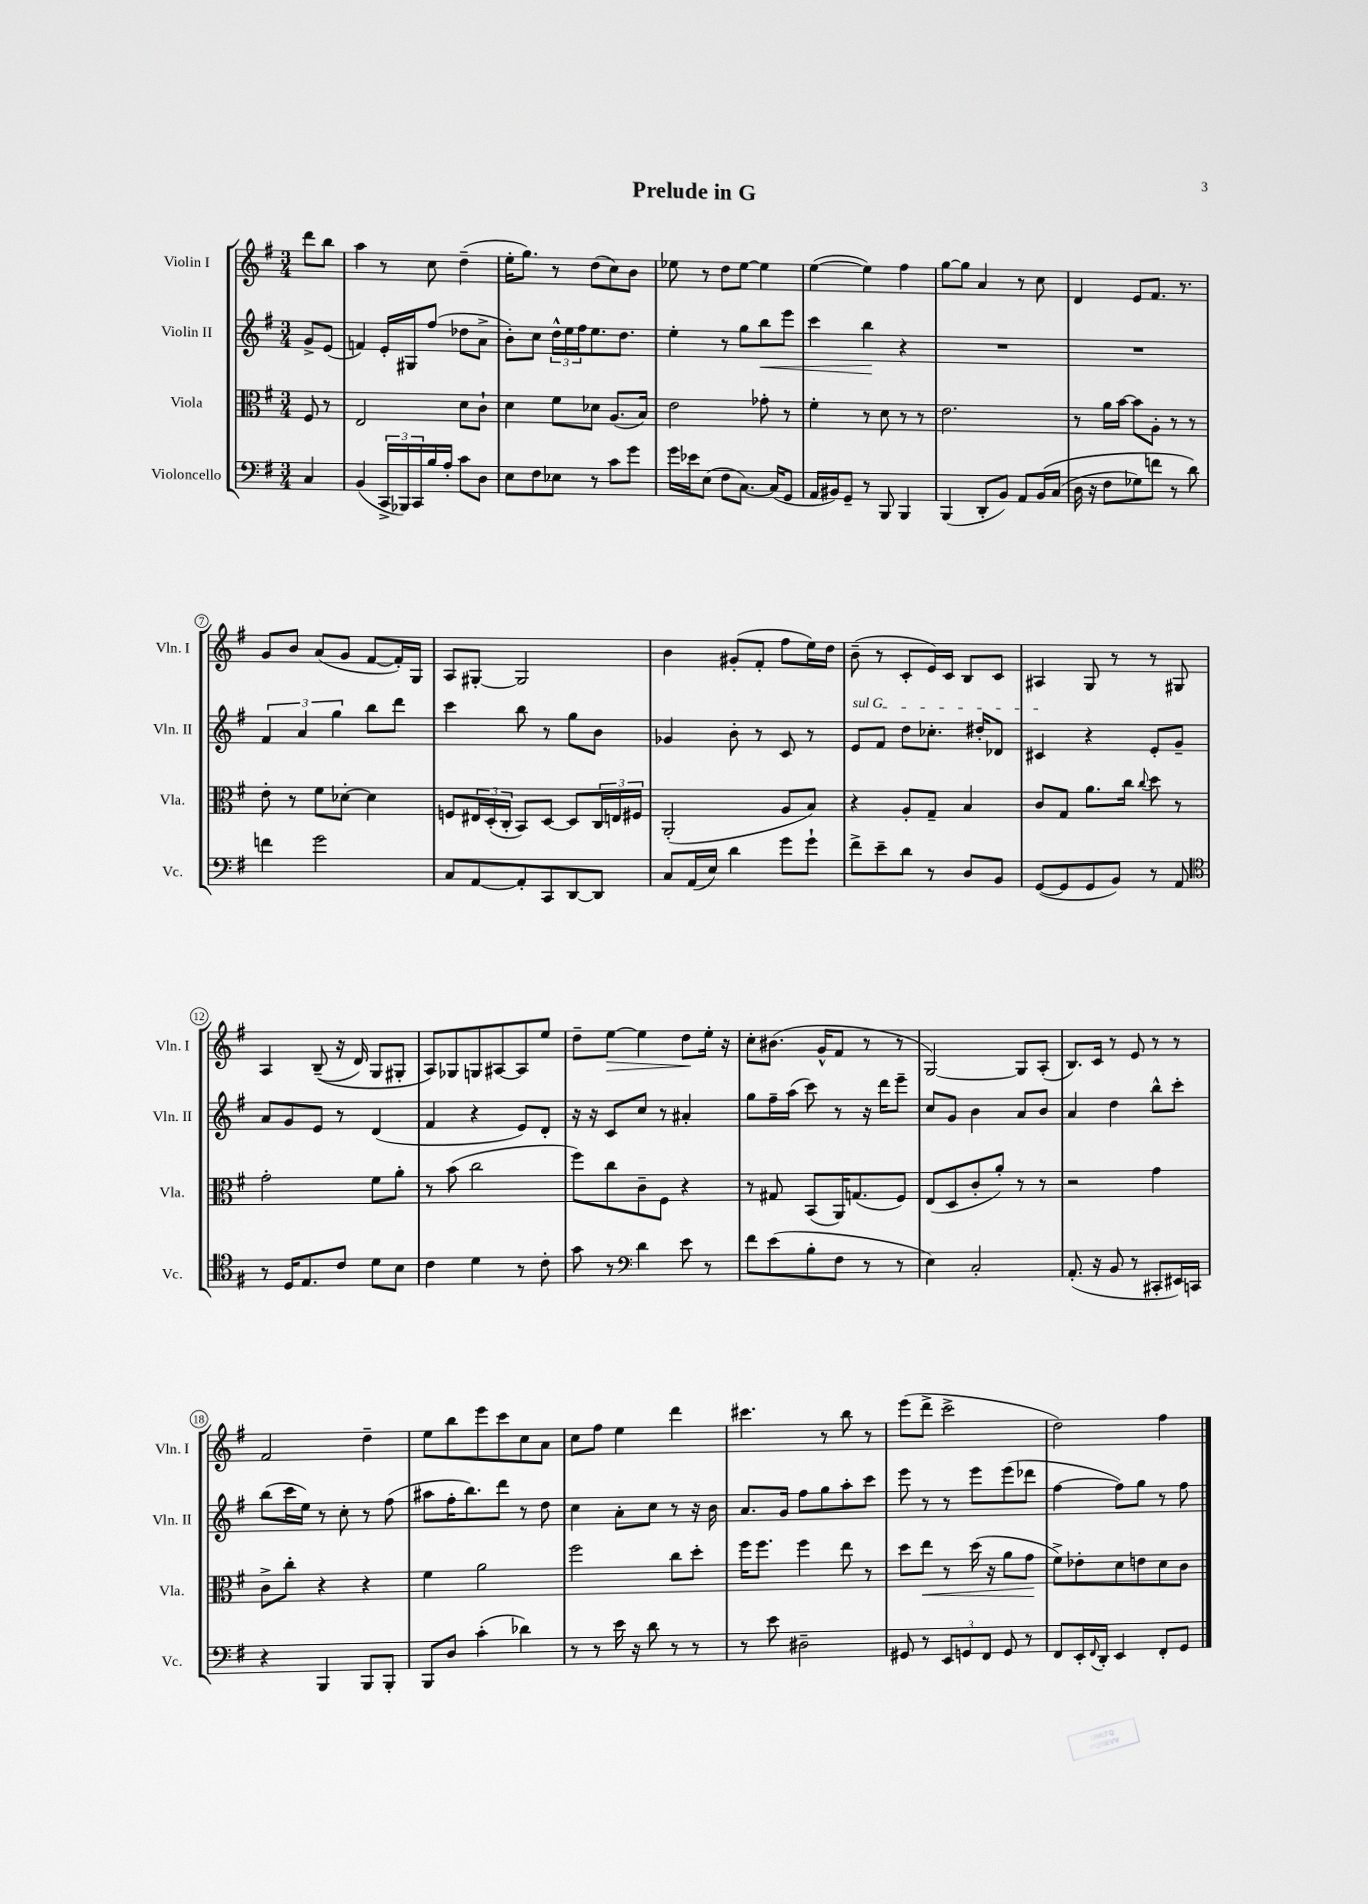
\header { title = "Prelude in G" }
<<
\new StaffGroup <<
\new Staff = "s0" \with { instrumentName = "Violin I" shortInstrumentName = "Vln. I" } {
    \clef treble \key g \major \numericTimeSignature \time 3/4 \partial 4
    d'''8 b''8 |
    a''4 r8 c''8 d''4--( |
    e''16-. g''8.) r8 d''8( c''8) b'8 |
    ees''8 r8 d''8 ees''8~ ees''4 |
    e''4~( e''4) fis''4 |
    g''8~ g''8 a'4 r8 c''8 |
    d'4 e'8 fis'8. r8. |
    g'8 b'8 a'8( g'8 fis'8~ fis'16-.) g16 |
    a8 gis8~-. gis2 |
    b'4 gis'8-.( fis'8-. fis''8 e''16) d''16 |
    b'8--( r8 c'8-. e'16) c'16 b8 c'8 |
    ais4 g8 r8 r8 gis8 |
    a4 b8--(\( r16 d'16) g8 gis8-. |
    a8\) ges8 g8 ais8~ ais8 e''8 |
    d''8-- e''8~\> e''4 d''8\! e''16-. r16 |
    c''8-. bis'8.( g'16-^ fis'8 r8 r8 |
    g2~) g8 a8-.( |
    b8.) c'16 r8 e'8 r8 r8 |
    fis'2 d''4-- |
    e''8 b''8 e'''8 c'''8 c''8 a'8 |
    c''8 fis''8 e''4 d'''4 |
    cis'''4. r8 b''8 r8 |
    e'''8( d'''8-> c'''2-> |
    d''2) fis''4 \bar "|." |
}
\new Staff = "s1" \with { instrumentName = "Violin II" shortInstrumentName = "Vln. II" } {
    \clef treble \key g \major \numericTimeSignature \time 3/4 \partial 4
    g'8-> e'8( |
    f'4) e'16-. gis16 fis''8( des''8 a'8-> |
    b'8-.) c''8 \tuplet 3/2 { d''16-^ e''16 fis''16 } e''8. d''8. |
    e''4-. r8 g''8 b''8\< e'''8 |
    c'''4 b''4\! r4 |
    R2. |
    R2. |
    \tuplet 3/2 { fis'4 a'4 g''4 } b''8 d'''8 |
    c'''4 b''8 r8 g''8 b'8 |
    ges'4 b'8-. r8 c'8 r8 |
    \once \override TextSpanner.bound-details.left.text = \markup { \italic "sul G" } e'8\startTextSpan fis'8 d''8 ces''8.-. dis''16-. des'8 |
    cis'4\stopTextSpan r4 e'8-. g'8-- |
    a'8 g'8 e'8 r8 d'4( |
    fis'4 r4 e'8) d'8-. |
    r16 r16 c'8 c''8 r8 ais'4-. |
    g''8 fis''16-- a''16( c'''8) r8 r16 d'''16 e'''8-- |
    c''8 g'8 b'4 a'8 b'8 |
    a'4 d''4 b''8-^ c'''8-. |
    b''8( c'''16 e''16) r8 c''8-. r8 fis''8( |
    ais''8 fis''16-. b''8.) d'''8 r8 d''8 |
    c''4 a'8-. c''8 r8 r16 b'16 |
    a'8. g'16 fis''8 g''8 a''8-. c'''8 |
    e'''8 r8 r8 e'''8 e'''8( des'''8 |
    fis''4~ fis''8) g''8 r8 fis''8 \bar "|." |
}
\new Staff = "s2" \with { instrumentName = "Viola" shortInstrumentName = "Vla." } {
    \clef alto \key g \major \numericTimeSignature \time 3/4 \partial 4
    fis8 r8 |
    e2 d'8 c'8-! |
    d'4 fis'8 des'8 a8.( b16) |
    e'2 ges'8-. r8 |
    fis'4-. r8 d'8 r8 r8 |
    e'2. |
    r8 a'16 b'16~ b'8 a8-. r8 r8 |
    e'8-. r8 fis'8 des'8~-. des'4 |
    f8 \tuplet 3/2 { eis16 d16-.( c16-. } b,8) d8~ d8 \tuplet 3/2 { c16 e16 fis16 } |
    a,2-.( a8 b8) |
    r4 a8-. g8-- b4 |
    c'8 g8 a'8. c''16 \appoggiatura { c''8 } d''8 r8 |
    g'2-. fis'8 a'8-. |
    r8 b'8( c''2 |
    fis''8) c''8 c'8-- fis8 r4 |
    r8 gis8 b,8( a,16) g8.( fis8) |
    e8( d8 c'8-. a'8-.) r8 r8 |
    r2 g'4 |
    c'8-> c''8-. r4 r4 |
    fis'4 a'2 |
    fis''2 c''8 d''8-. |
    fis''16 fis''8. fis''4 e''8 r8 |
    d''8 e''8\< r8 d''16( r16 a'8 g'8\! |
    fis'8->) ees'8-. d'8 e'8 d'8 c'8 \bar "|." |
}
\new Staff = "s3" \with { instrumentName = "Violoncello" shortInstrumentName = "Vc." } {
    \clef bass \key g \major \numericTimeSignature \time 3/4 \partial 4
    c4 |
    b,4( \tuplet 3/2 { c,16-> bes,,16) c,16 } b16 a16-. c'8 d8 |
    e8 fis8 ees8 r8 c'8 g'8 |
    g'16 ees'16 e8( fis8 c8.~) c16( g,8 |
    a,16 bis,16) g,8-- r8 b,,8 b,,4 |
    b,,4( d,8-. b,8) a,8 b,16\( c16( |
    d16 r16 fis8 ges8) f'8 r8 d'8\) |
    f'4 g'2 |
    c8 a,8~ a,8-. c,8 d,8~ d,8 |
    c8 a,16( e16) d'4 g'8 g'8-! |
    fis'8-> e'8-- d'8 r8 d8 b,8 |
    g,8~( g,8 g,8 b,8) r8 a,8 |
    \clef tenor r8 d16 e8. c'8 d'8 b8 |
    c'4 d'4 r8 c'8-. |
    g'8 r8 \clef bass d'4 e'8 r8 |
    fis'8 e'8( b8-. fis8 r8 r8 |
    e4) c2-. |
    a,8.-.( r16 b,8 r8 cis,8-. eis,16) c,16 |
    r4 b,,4 b,,8 b,,8-. |
    b,,8 d8 c'4-.( des'4) |
    r8 r8 e'16 r16 d'8 r8 r8 |
    r8 e'8 dis2-- |
    gis,8 r8 \tuplet 3/2 { e,8 g,8 fis,8 } g,8 r8 |
    fis,8 e,16-. \appoggiatura { fis,8 } d,16-. e,4 fis,8-. g,8 \bar "|." |
}
>>
>>
\layout { \context { \Score \override BarNumber.stencil = #(make-stencil-circler 0.1 0.3 ly:text-interface::print) } }
